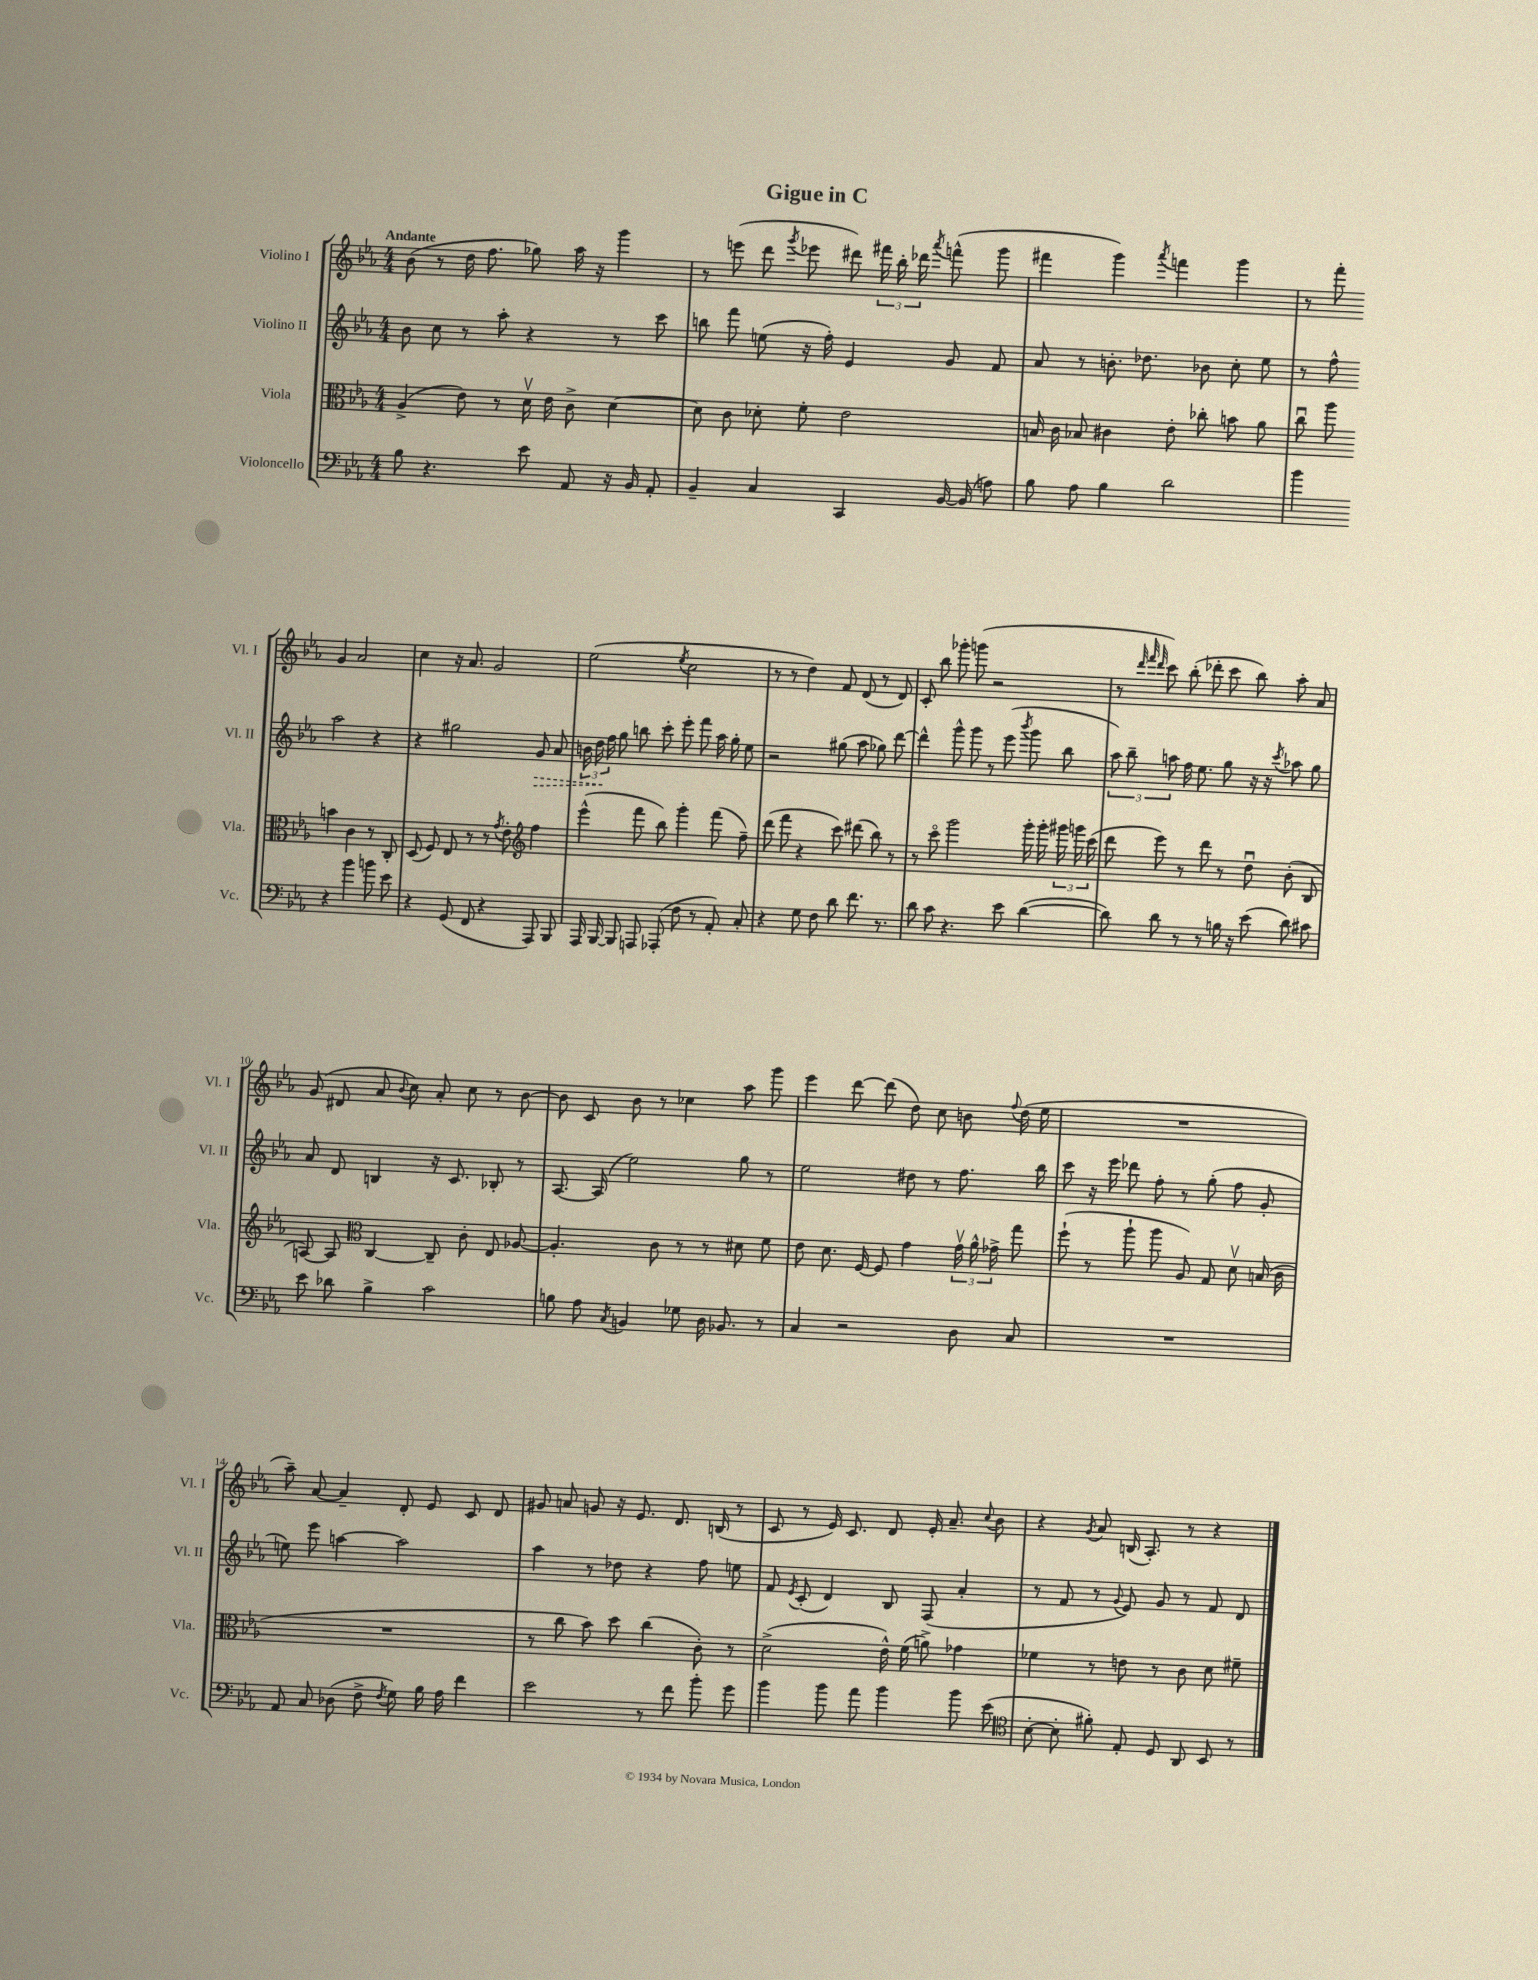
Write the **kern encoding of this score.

**kern	**kern	**kern	**kern
*staff4	*staff3	*staff2	*staff1
*clefF4	*clefC3	*clefG2	*clefG2
*k[b-e-a-]	*k[b-e-a-]	*k[b-e-a-]	*k[b-e-a-]
*M4/4	*M4/4	*M4/4	*M4/4
8B-	(4A-^	8b-	(8b-
4.r	.	8cc	8r
.	8e-)	8r	16dd
.	.	.	8.ff
.	8r	8aa-'	.
8e-	16dv	4r	8gg-)
.	16e-	.	.
8AA-	8c^	.	16aa-
.	.	.	16r
16r	[4d	8r	4ggg
16BB-	.	.	.
8AA-'	.	8ccc	.
=	=	=	=
4BB-~	8d]	8bb	8r
.	8c	8fff	(8eee
4C	8d-'	(8ee	8ddd
.	.	.	8qggg
.	8f'	16r	8eee-
.	.	16ff')	.
4CC	2e-	4e-	8ddd#)
.	.	.	24fff#
.	.	.	24bb-'
.	.	.	24ddd-
.	.	.	8qaaa-
[16BB-	.	8g	(8fff^^
(16BB-]	.	.	.
8A)	.	8f	8ggg
=	=	=	=
8B-	16B	8a-	4fff#
.	16c	.	.
8A-	8B-	8r	.
4B-	4c#	8.b'	4ggg)
.	.	8.dd-	.
.	.	.	8qaaa-
2d	8e-'	.	4fff
.	8cc-'	8b-	.
.	8b	8cc'	4ggg
.	8a-	8ee-	.
=	=	=	=
4b-	8ccu	8r	8r
.	8aa-	8ff^^	8fff'
4r	4b	2aa-	4g
4b-	4c	.	2a-
8b	8r	4r	.
8e-	8C'	.	.
=	=	=	=
4r	(8D	4r	4cc
.	8F)	.	.
(8GG	8E-	2gg#	16r
.	.	.	8.a-
8FF	8r	.	.
4r	8r	.	2g
.	8qg	.	.
.	8e-'	.	.
*	*clefG2	*	*
8AAA-)	4ff	8g	.
8BBB-	.	8a-	.
=	=	=	=
16AAA-	(4eee-^^	24b	(2ee-
.	.	24dd	.
[16BBB-	.	.	.
.	.	24ff	.
8BBB-]	.	8gg	.
8AAA	8fff	8bb	.
(8AAA-'	8bb-)	8ccc'	.
.	.	.	8qee-
8F	4ggg'	8eee-'	2cc
8r	.	8fff	.
8AA-')	(8fff	16aa-	.
.	.	16gg'	.
8C'	8ff~)	8ee-	.
=	=	=	=
4r	(8ddd	2r	8r
.	8fff	.	8r
8G	4r	.	4dd)
8F	.	.	.
8d	8ccc)	(8gg#	8f
8.f	(8ddd#	8aa-	(8d
.	8bb-)	8gg-)	8r
8.r	.	.	.
.	8r	[8ddd	8d)
=	=	=	=
8d	8r	4ddd^^]	8c'
8c	8ccco	.	8bb-
4.r	2ggg	8ggg^^	8ggg-'
.	.	8ggg	(8ggg
.	.	8r	2r
8e-	.	(8eee-	.
.	.	8qbbb-	.
([4d	16ggg'	8ggg	.
.	16ggg'	.	.
.	24ggg#	8bb-	.
.	24ggg	.	.
.	(24ccc	.	.
=	=	=	=
8d])	8ddd	12aa-)	8r
.	.	12bb-~	.
.	.	.	32qqddd
.	.	.	32qqfff
.	.	.	32qqddd
8d	8eee-)	.	8ccc)
.	.	12aa	.
8r	8r	16ff	(8bb-'
.	.	8.ee-	.
8r	8ddd	.	8ddd-'
16B	8r	8gg	8ccc
16r	.	.	.
(8e-	8ddu	16r	8bb-)
.	.	16r	.
.	.	8qccc	.
8d)	(8b-'	8aa-	8aa-'
8c#	8B-	8gg	8a-
=	=	=	=
8e-	[8A)	8a-	(8g
8d-	8A]	8d	8d#
*	*clefC3	*	*
4B-^	[4C	4B	8a-
.	.	.	8qqb-
.	.	.	8cc)
2c	8C~]	16r	8a-'
.	.	8.c	.
.	8c'	.	8cc
.	8E-	8B-'	8r
.	[8A-	8r	[8b-
=	=	=	=
8B	4.A-']	[8.A-	8b-]
8A-	.	.	8c
.	.	(16A-]	.
8qC	.	.	.
4BB	.	2ee-)	8b-
.	8c	.	8r
8G-	8r	.	4cc-
16D	8r	.	.
8.BB-	.	.	.
.	8d#	8gg	8aa-
8r	8f	8r	8ggg
=	=	=	=
4C	8e-	2ee-	4eee-
.	8.d	.	.
2r	.	.	[8ddd
.	[16F	.	.
.	8F]	.	(8ddd]
.	4g	8dd#	8dd)
.	.	8r	8cc
8D	24gv	8.ff	8b
.	24a-^^	.	.
.	24g-^	.	.
.	.	.	8qqff
8C	8gg	.	(16dd
.	.	16bb-	16ee-
=	=	=	=
1r	(8ff`	8ccc	1r
.	8r	16r	.
.	.	16eee-	.
.	8aa-`	8ddd-	.
.	8aa-	8ff'	.
.	8A-)	8r	.
.	8G	(8gg'	.
.	8dv	8ff	.
.	(16B	8g'	.
.	16c	.	.
=	=	=	=
8AA-	1r	8ee)	8aa-~)
8C	.	8eee-	[8a-
(8D-	.	[4aa	4a-~]
8F^	.	.	.
8qF	.	.	.
8G)	.	2aa]	8d'
16B-	.	.	8e-
16A-	.	.	.
4f	.	.	8c
.	.	.	8d
=	=	=	=
2e-	8r	4aa-	8g#
.	8cc	.	8a
.	8b-)	8r	8g
.	8dd	8dd-	16r
.	.	.	8.e-
8r	(4cc	4r	.
8f	.	.	8.d
8b-'	8c')	8ff	.
.	.	.	(16B
8g	8r	8ee	8r
=	=	=	=
4b-	(2d^	8f	8c
.	.	8qe-	.
.	.	(8c'	8r
8b-	.	4d)	16e-)
.	.	.	8.c
8a-	.	.	.
4b-	16e-^^)	8B-	8d
.	(16f	.	.
.	8a^)	(8F	16e-'
.	.	.	8.a-~
8b-	4g-	4a-'	.
.	.	.	8qqcc
(8e-	.	.	8b-
=	=	=	=
*clefC4	*	*	*
[8B-'	4f-	8r	4r
8B-']	.	8f	.
.	.	.	8qg
8f#')	8r	8r	8a-
.	.	8qqg	.
8E-'	8e	8e-)	(16B
.	.	.	8.A-')
8D	8r	8g	.
8AA-	8c	8r	8r
8BB-	8d	8f	4r
8r	8f#~	8d	.
==	==	==	==
*-	*-	*-	*-
